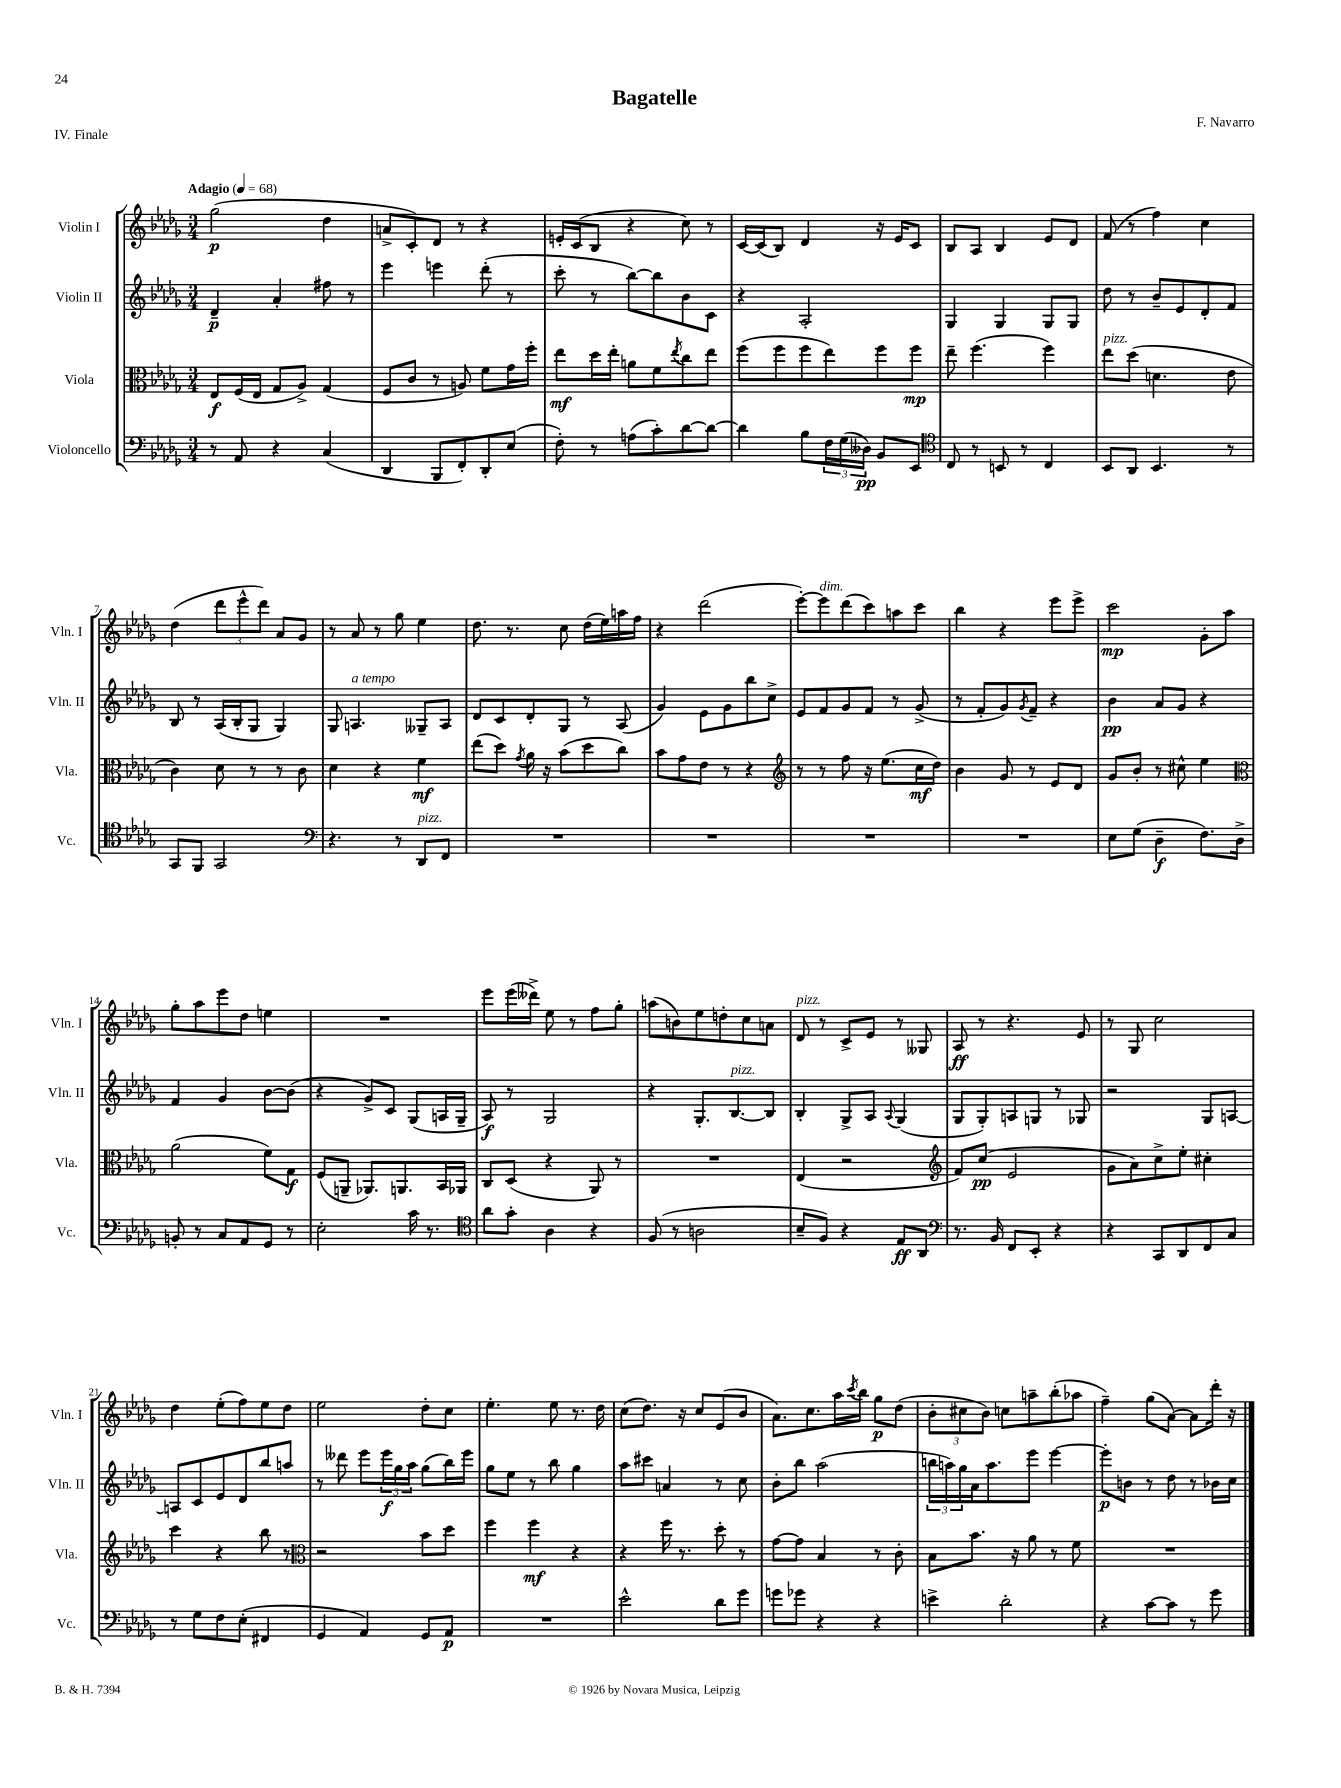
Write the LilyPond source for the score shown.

\header { title = "Bagatelle" composer = "F. Navarro" piece = "IV. Finale" }
<<
\new StaffGroup <<
\new Staff = "s0" \with { instrumentName = "Violin I" shortInstrumentName = "Vln. I" } {
    \clef treble \key des \major \numericTimeSignature \time 3/4 \tempo "Adagio" 4 = 68
    ges''2\p( des''4 |
    a'8-> c'8-.) des'8 r8 r4 |
    e'16-. c'16( bes8 r4 c''8) r8 |
    c'16~ c'16( bes8) des'4 r16 ees'16 c'8 |
    bes8 aes8 bes4 ees'8 des'8 |
    f'8( r8 f''4) c''4 |
    des''4( \tuplet 3/2 { des'''8 ees'''8-^ des'''8) } aes'8 ges'8 |
    r8 aes'8 r8 ges''8 ees''4 |
    des''8. r8. c''8 des''16( ees''16) a''16 f''16 |
    r4 des'''2( |
    ees'''8~-.) ees'''8^\markup { \italic "dim." } des'''8( c'''8) a''8 c'''8 |
    bes''4 r4 ees'''8 ees'''8-> |
    c'''2\mp ges'8-. aes''8 |
    ges''8-. aes''8 ees'''8 des''8 e''4 |
    R2. |
    ees'''8 ees'''16( deses'''16->) ees''8 r8 f''8 ges''8-. |
    a''8( b'8) ees''8 d''8-. c''8 a'8 |
    des'8^\markup { \italic "pizz." } r8 c'8-> ees'8 r8 geses8 |
    aes8\ff r8 r4. ees'8 |
    r8 ges8 c''2 |
    des''4 ees''8-.( f''8) ees''8 des''8 |
    ees''2 des''8-. c''8 |
    ees''4.-. ees''8 r8. des''16 |
    c''8( des''8.) r16 c''8 ees'8( bes'8 |
    aes'8.) c''8. aes''16 \acciaccatura { c'''8 } bes''16 ges''8\p des''8( |
    \tuplet 3/2 { bes'8-. cis''8 bes'8) } c''8 a''8-- bes''8-.( aes''8 |
    f''4--) ges''8( aes'8~) aes'8 des'''16-. r16 \bar "|." |
}
\new Staff = "s1" \with { instrumentName = "Violin II" shortInstrumentName = "Vln. II" } {
    \clef treble \key des \major \numericTimeSignature \time 3/4
    des'4--\p aes'4-. fis''8 r8 |
    ees'''4 e'''4 des'''8-.( r8 |
    c'''8-. r8 bes''8~) bes''8 bes'8 c'8 |
    r4 aes2-. |
    ges4 ges4 ges8 ges8 |
    des''8 r8 bes'8-- ees'8 des'8-. f'8 |
    bes8 r8 aes16( bes16-. ges8 ges4) |
    ges8 a4.^\markup { \italic "a tempo" } geses8-- a8 |
    des'8 c'8 des'8-. ges8 r8 aes8( |
    ges'4) ees'8 ges'8 bes''8 c''8-> |
    ees'8 f'8 ges'8 f'8 r8 ges'8->( |
    r8 f'8-. ges'8) \acciaccatura { ges'8 } f'8-- r4 |
    bes'4\pp aes'8 ges'8 r4 |
    f'4 ges'4 bes'8~ bes'8( |
    r4 ges'8->) c'8 ges8( a16 ges16-- |
    aes8\f) r8 ges2 |
    r4 ges8.-. bes8.~^\markup { \italic "pizz." } bes8 |
    bes4-. ges8-> aes8 \appoggiatura { aes8 } ges4( |
    ges8 ges8-.) a8 g8 r8 ges8 |
    r2 ges8 a8~ |
    a8 c'8 ees'8 des'8 bes''8 a''8 |
    r8 deses'''8 ees'''8 \tuplet 3/2 { ees'''16\f ges''16 aes''16 } ges''8( bes''16) ees'''16 |
    ges''8 ees''8 r8 bes''8 ges''4 |
    aes''8 cis'''8 a'4 r8 c''8 |
    bes'8-. bes''8 aes''2( |
    \tuplet 3/2 { b''16 a''16) ges''16 } aes'16 a''8. ees'''8 ees'''4~ |
    ees'''8-.\p b'8 r8 des''8 r8 bes'16 c''16 \bar "|." |
}
\new Staff = "s2" \with { instrumentName = "Viola" shortInstrumentName = "Vla." } {
    \clef alto \key des \major \numericTimeSignature \time 3/4
    ees8\f f16( ees16 ges8 aes8->) ges4( |
    f8 c'8 r8 a8) f'8 ges'16 f''16-. |
    ees''8\mf des''16 ees''16-. a'8 f'8 \acciaccatura { ees''8 } c''8 ees''8 |
    f''8( f''8 f''8 ees''8) f''8 f''8\mp |
    ees''8-- f''4.( f''4) |
    ees''8^\markup { \italic "pizz." } des''8( d'4. ees'8 |
    c'4) des'8 r8 r8 c'8 |
    des'4 r4 f'4\mf |
    ees''8( des''8) \acciaccatura { ges'8 } aes'16 r16 bes'8( des''8 c''8) |
    bes'8 ges'8 ees'8 r8 r4 |
    \clef treble r8 r8 f''8 r16 ees''8.( c''16\mf des''16) |
    bes'4 ges'8 r8 ees'8 des'8 |
    ges'8 bes'8-. r8 cis''8-^ ees''4 |
    \clef alto aes'2( f'8) ges8\f |
    f8( a,8-- aes,8.) a,8. bes,16 aes,16 |
    c8 des8( r4 aes,8) r8 |
    R2. |
    ees4( r2 |
    \clef treble f'8) c''8\pp( ees'2 |
    ges'8 aes'8) c''8-> ees''8-. cis''4-. |
    c'''4 r4 bes''8 r8 |
    \clef alto r2 bes'8 des''8 |
    f''4 f''4\mf r4 |
    r4 f''16 r8. des''8-. r8 |
    ges'8~ ges'8 bes4 r8 c'8-. |
    bes8 bes'8. r16 aes'8 r8 f'8 |
    R2. \bar "|." |
}
\new Staff = "s3" \with { instrumentName = "Violoncello" shortInstrumentName = "Vc." } {
    \clef bass \key des \major \numericTimeSignature \time 3/4
    r8 aes,8 r4 c4( |
    des,4 bes,,8 f,8-.) des,8-. ees8( |
    f8-.) r8 a8( c'8-.) des'8~ des'8~ |
    des'4 bes8 \tuplet 3/2 { f16 ges16( deses16\pp) } bes,8 ees,8 |
    \clef tenor c8 r8 b,8 r8 c4 |
    bes,8 aes,8 bes,4. r8 |
    ges,8 f,8 ges,2 |
    \clef bass r4. r8 des,8^\markup { \italic "pizz." } f,8 |
    R2. |
    R2. |
    R2. |
    R2. |
    ees8 ges8( des4--\f f8.) des16-> |
    b,8-. r8 c8 aes,8 ges,8 r8 |
    ees2-. c'16 r8. |
    \clef tenor aes'8 ges'8-. aes4 r4 |
    f8( r8 a2 |
    bes8-- f8) r4 ees8\ff aes,8 |
    \clef bass r8. bes,16 f,8 ees,8-. r4 |
    r4 c,8 des,8 f,8 c8 |
    r8 ges8 f8 ees8-.( fis,4 |
    ges,4 aes,4) ges,8 aes,8\p |
    R2. |
    ees'2-^ des'8 ges'8 |
    g'8 ges'8 r4 r4 |
    e'4-> des'2-. |
    r4 c'8~ c'8 r8 ges'8 \bar "|." |
}
>>
>>
